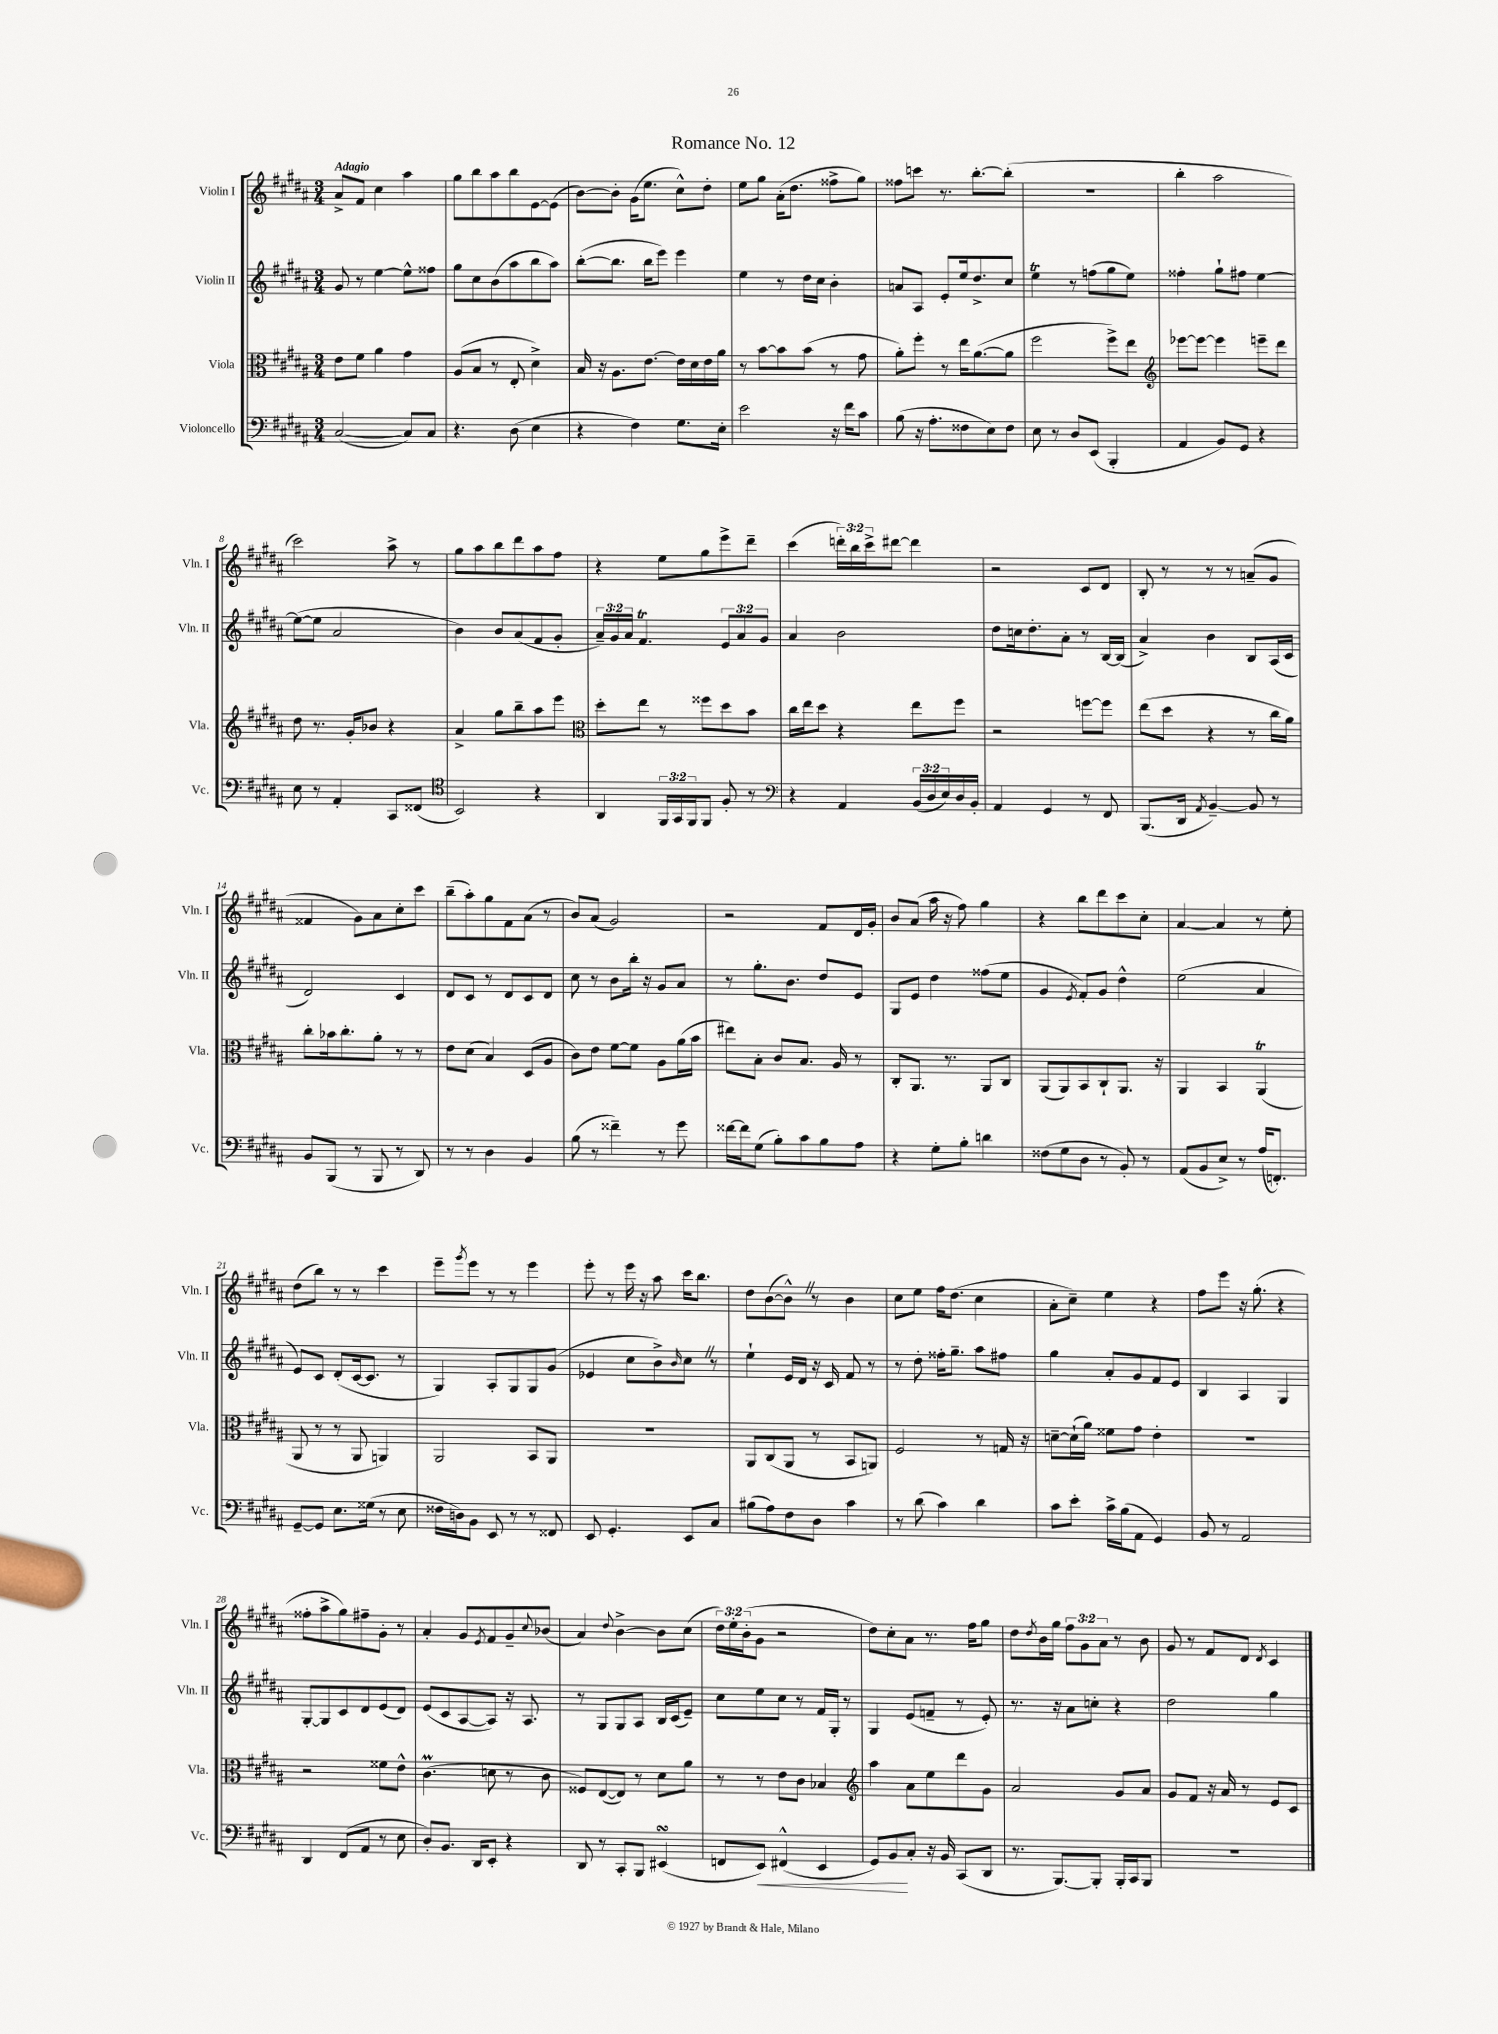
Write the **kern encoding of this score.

**kern	**kern	**kern	**kern
*staff4	*staff3	*staff2	*staff1
*clefF4	*clefC3	*clefG2	*clefG2
*k[f#c#g#d#a#]	*k[f#c#g#d#a#]	*k[f#c#g#d#a#]	*k[f#c#g#d#a#]
*M3/4	*M3/4	*M3/4	*M3/4
([2C#	8e	8g#	8a#^
.	8f#	8r	8f#
.	4a#	[4ee	4cc#
8C#])	4g#	8ee^^]	4aa#
8C#	.	8ff##	.
=	=	=	=
4.r	(8A#	8gg#	8gg#
.	8B	8cc#	8bb
.	8r	(8b	8aa#
(8D#	8E'	8aa#	8bb
4E	4d#^)	8bb	[8e
.	.	8aa#)	(8e]
=	=	=	=
4r	16B	([8bb'	[8b)
.	16r	.	.
.	8.A#	8.bb]	8b']
4F#)	.	.	(16g#
.	[8.e	16bb	8.ee
.	.	8eee)	.
8.G#	16e]	4eee	8cc#^^)
.	16d#	.	.
.	16e	.	8dd#'
16E'	16a#	.	.
=	=	=	=
2e	8r	4ee	8ee
.	[8b	.	8gg#
.	8b]	8r	(16a#'
.	.	.	8.dd#
.	(8b	16dd#	.
.	.	16cc#	.
16r	8r	4b'	8ff##^
16f#	.	.	.
8c#	8g#	.	8gg#)
=	=	=	=
(8B	8a#')	8a	8ff##
16r	8ff#'	8A#	8ccc
8.A#'	.	.	.
.	8r	8e'	8.r
8F##	16ee	16ee	.
.	([8.a#	8.dd#^	[8.bb'
8E)	.	.	.
8F##	8a#]	8cc#	(8bb']
=	=	=	=
8E	2ff#	4ee	2.r
8r	.	.	.
8D#	.	8r	.
(8EE	.	(8ff	.
4BBB'	8ff#^)	8gg#	.
.	8ee	8ee)	.
=	=	=	=
*	*clefG2	*	*
4AA#	[8eee-	4ff##'	4bb'
.	8eee-_	.	.
8BB)	4eee-]	8gg#`	2aa#
8GG#	.	8ff#	.
4r	8eee~	[4ee	.
.	8ddd#	.	.
=	=	=	=
8E	8dd#	(8ee_	2ccc#)
8r	8.r	8ee]	.
4AA#'	.	2a#	.
.	16g#'	.	.
.	8b-	.	.
8CC#	4r	.	8aa#^
(8FF##	.	.	8r
=	=	=	=
*clefC4	*	*	*
2BB)	4a#^	4b)	8gg#
.	.	.	8aa#
.	8gg#	8b	8bb
.	8bb~	(8a#	8ddd#
4r	8aa#	8f#	8aa#
.	8eee	8g#'	8ff#
=	=	=	=
*	*clefC3	*	*
4AA#	8dd#'	24a#~)	4r
.	.	24g#	.
.	.	24a#	.
.	8ee	4.f#	.
24FF#	8r	.	8ee
24GG#	.	.	.
24FF#	.	.	.
8FF#	8ff##	.	8gg#
8F#'	8dd#	12e	8eee^
.	.	12a#	.
8r	8b	.	8ddd#~
.	.	12g#	.
=	=	=	=
*clefF4	*	*	*
4r	16cc#	4a#	(4ccc#
.	16ee	.	.
.	8dd#	.	.
4AA#	4r	2b	24ddd')
.	.	.	24bb
.	.	.	24ccc#^
.	.	.	[8ddd#
(24BB	8ee	.	4ddd#]
24D#	.	.	.
24E)	.	.	.
16D#	8ff#	.	.
16BB'	.	.	.
=	=	=	=
4AA#	2r	8dd#	2r
.	.	16cc	.
.	.	8.dd#'	.
4GG#	.	.	.
.	.	8a#'	.
8r	[8ff	8r	8c#
8FF#	8ff]	[16B	8d#
.	.	(16B]	.
=	=	=	=
(8.BBB	(8ee	4a#^)	8B'
.	8dd#	.	8r
16DD#	.	.	.
8qAA#	.	.	.
[4BB~)	4r	4b	8r
.	.	.	8r
8BB]	8r	8B	(8a~
8r	16cc#	(16A#	8g#
.	16a#)	16c#	.
=	=	=	=
8BB	8cc#'	2d#)	4f##
(8BBB	16b-	.	.
.	8.cc#'	.	.
8r	.	.	8g#)
8BBB	8a#'	.	8a#
8r	8r	4c#	8cc#'
8DD#)	8r	.	8ccc#
=	=	=	=
8r	8e	8d#	(8bb~
8r	(8d#	8c#	8aa#')
4D#	4B)	8r	8gg#
.	.	8d#	8f#
4BB	(8D#	8c#	(8a#
.	8A#	8d#	8r
=	=	=	=
(8B	8c#)	8cc#	8b)
8r	8e	8r	(8a#
4f##~)	[8f#	8b	2g#)
.	8f#]	16bb'	.
.	.	16r	.
8r	8A#	8g#	.
8g#	(16a#	8a#	.
.	16b	.	.
=	=	=	=
[16f##	8ee#)	8r	2r
16f##]	.	.	.
(8G#	8B'	8.gg#'	.
8B')	8c#	.	.
.	.	8.b	.
8c#	8.B	.	.
8B	.	8dd#	8f#
.	16A#	.	.
8A#	8r	8e	16d#
.	.	.	16g#'
=	=	=	=
4r	8C#'	8G#	8b
.	8.AA#	8e	(8a#
8G#'	.	4dd#	16aa#
.	8.r	.	16r
8B'	.	.	8ff#)
4d	8AA#	(8ff##	4gg#
.	8C#	8ee	.
=	=	=	=
(8F##	(8AA#	4g#	4r
8G#	8AA#)	.	.
.	.	8qe	.
8D#	8BB	8f#')	8bb
8r	8C#`	8g#	8ddd#
8BB')	8.AA#	4dd#^^	8ccc#
8r	.	.	8cc#'
.	16r	.	.
=	=	=	=
(8AA#	4AA#	(2ee	[4a#
8BB	.	.	.
8E^)	4BB	.	4a#]
8r	.	.	.
(16A#	(4AA#	4a#	8r
8.FF')	.	.	.
.	.	.	8ee'
=	=	=	=
[8GG#~	8AA#	8e)	(8dd#
8GG#]	8r	8c#	8bb)
8.E	8r	(8d#'	8r
.	8AA#	[16c#	8r
(16G##	.	8.c#]	.
8r	4AA)	.	4ccc#
8E	.	8r	.
=	=	=	=
16F##	2AA#	4G#)	8eee~
16D)	.	.	.
.	.	.	8qggg#
8BB	.	.	8eee
8EE	.	8A#'	8r
8r	.	8G#	8r
8r	8BB	8G#	4eee
8FF##	8AA#	(8g#	.
=	=	=	=
8EE	2.r	4e-	8eee'
4.GG#'	.	.	8r
.	.	8cc#	16eee
.	.	.	16r
.	.	8b^)	8aa#
.	.	16qqb	.
8EE	.	8cc#	16ccc#
.	.	.	8.bb
8C#	.	8r	.
=	=	=	=
(8B#	8AA#	4ee`	8dd#
8A#)	(8C#	.	([8b
8F#	8AA#	16e	8b^^])
.	.	16d#	.
8D#	8r	16r	8r
.	.	16c#	.
4c#	8BB	8f#	4b
.	8AA)	8r	.
=	=	=	=
8r	2F#	8r	8cc#
(8d#	.	8dd#'	8ee
4c#)	.	16ff##'	16ff#
.	.	8.gg#~	(8.dd#
4d#	8r	8aa#	4cc#
.	16G	8ff#	.
.	16r	.	.
=	=	=	=
8c#	[8d~	4gg#	8a#'
8e'	(16d`]	.	8cc#~)
.	16a#)	.	.
16c#^	8f##	8a#'	4ee
(16B	.	.	.
8AA#	8g#	8g#	.
4GG#)	4e'	8f#	4r
.	.	8e	.
=	=	=	=
8BB	2.r	4B	8ff#
8r	.	.	8eee
2AA#	.	4A#	16r
.	.	.	(8.gg#'
.	.	4G#	4r
=	=	=	=
4DD#	2r	[8G#'	8ff##'
.	.	8G#]	8aa#^
(8FF#	.	8c#	8gg#)
8AA#	.	8d#	8ff#~
8r	8f##	(8e	8g#'
8E	8e^^	8d#)	8r
=	=	=	=
8D#')	(4.c#	(8e	4a#'
8.BB	.	8c#	.
.	.	[8A#	8g#
16DD#	.	.	.
.	.	.	8qe
8EE'	8d	8A#])	8f#
4r	8r	16r	8g#~
.	.	8.A#	.
.	.	.	8qqcc#
.	8c#	.	(8b-
=	=	=	=
8DD#	8F##)	8r	4a#)
8r	([8E	8G#	.
.	.	.	8qqdd#
8CC#'	8E])	8G#	[4b^
8BBB	8r	8A#	.
(4EE#	8d#	16B	8b]
.	.	(16c#	.
.	8a#	8e~)	(8cc#
=	=	=	=
8FF	8r	8cc#	24dd#)
.	.	.	24ee'
.	.	.	(24b'
8EE)	8r	8ee	8g#
(4FF#^^	8e	8cc#	2r
.	8c#	8r	.
4EE	4B-	16f#	.
.	.	16G#'	.
.	.	8r	.
=	=	=	=
*	*clefG2	*	*
8GG#)	4aa#	4G#	8dd#)
8BB	.	.	8cc#'
8C#'	8a#	(8e	8a#
16r	8ee	8f~	8.r
16BB	.	.	.
(8CC#	8ddd#	8r	.
.	.	.	16ff#
8DD#	8g#	8e')	8gg#
=	=	=	=
8.r	2a#	8.r	8dd#
.	.	.	8qdd#
.	.	.	16b
[8.BBB)	.	16r	16gg#
.	.	8a#	12ff#
.	.	.	12g#
8BBB']	.	8cc'	.
.	.	.	12a#
16BBB'	8g#	4r	8r
16CC#	.	.	.
8BBB	8a#	.	8b
=	=	=	=
2.r	8g#	2dd#	8g#
.	8f#	.	8r
.	16r	.	8f#
.	16a#	.	.
.	8r	.	8d#
.	.	.	8qd#
.	8e	4gg#	4c#
.	8c#	.	.
==	==	==	==
*-	*-	*-	*-
